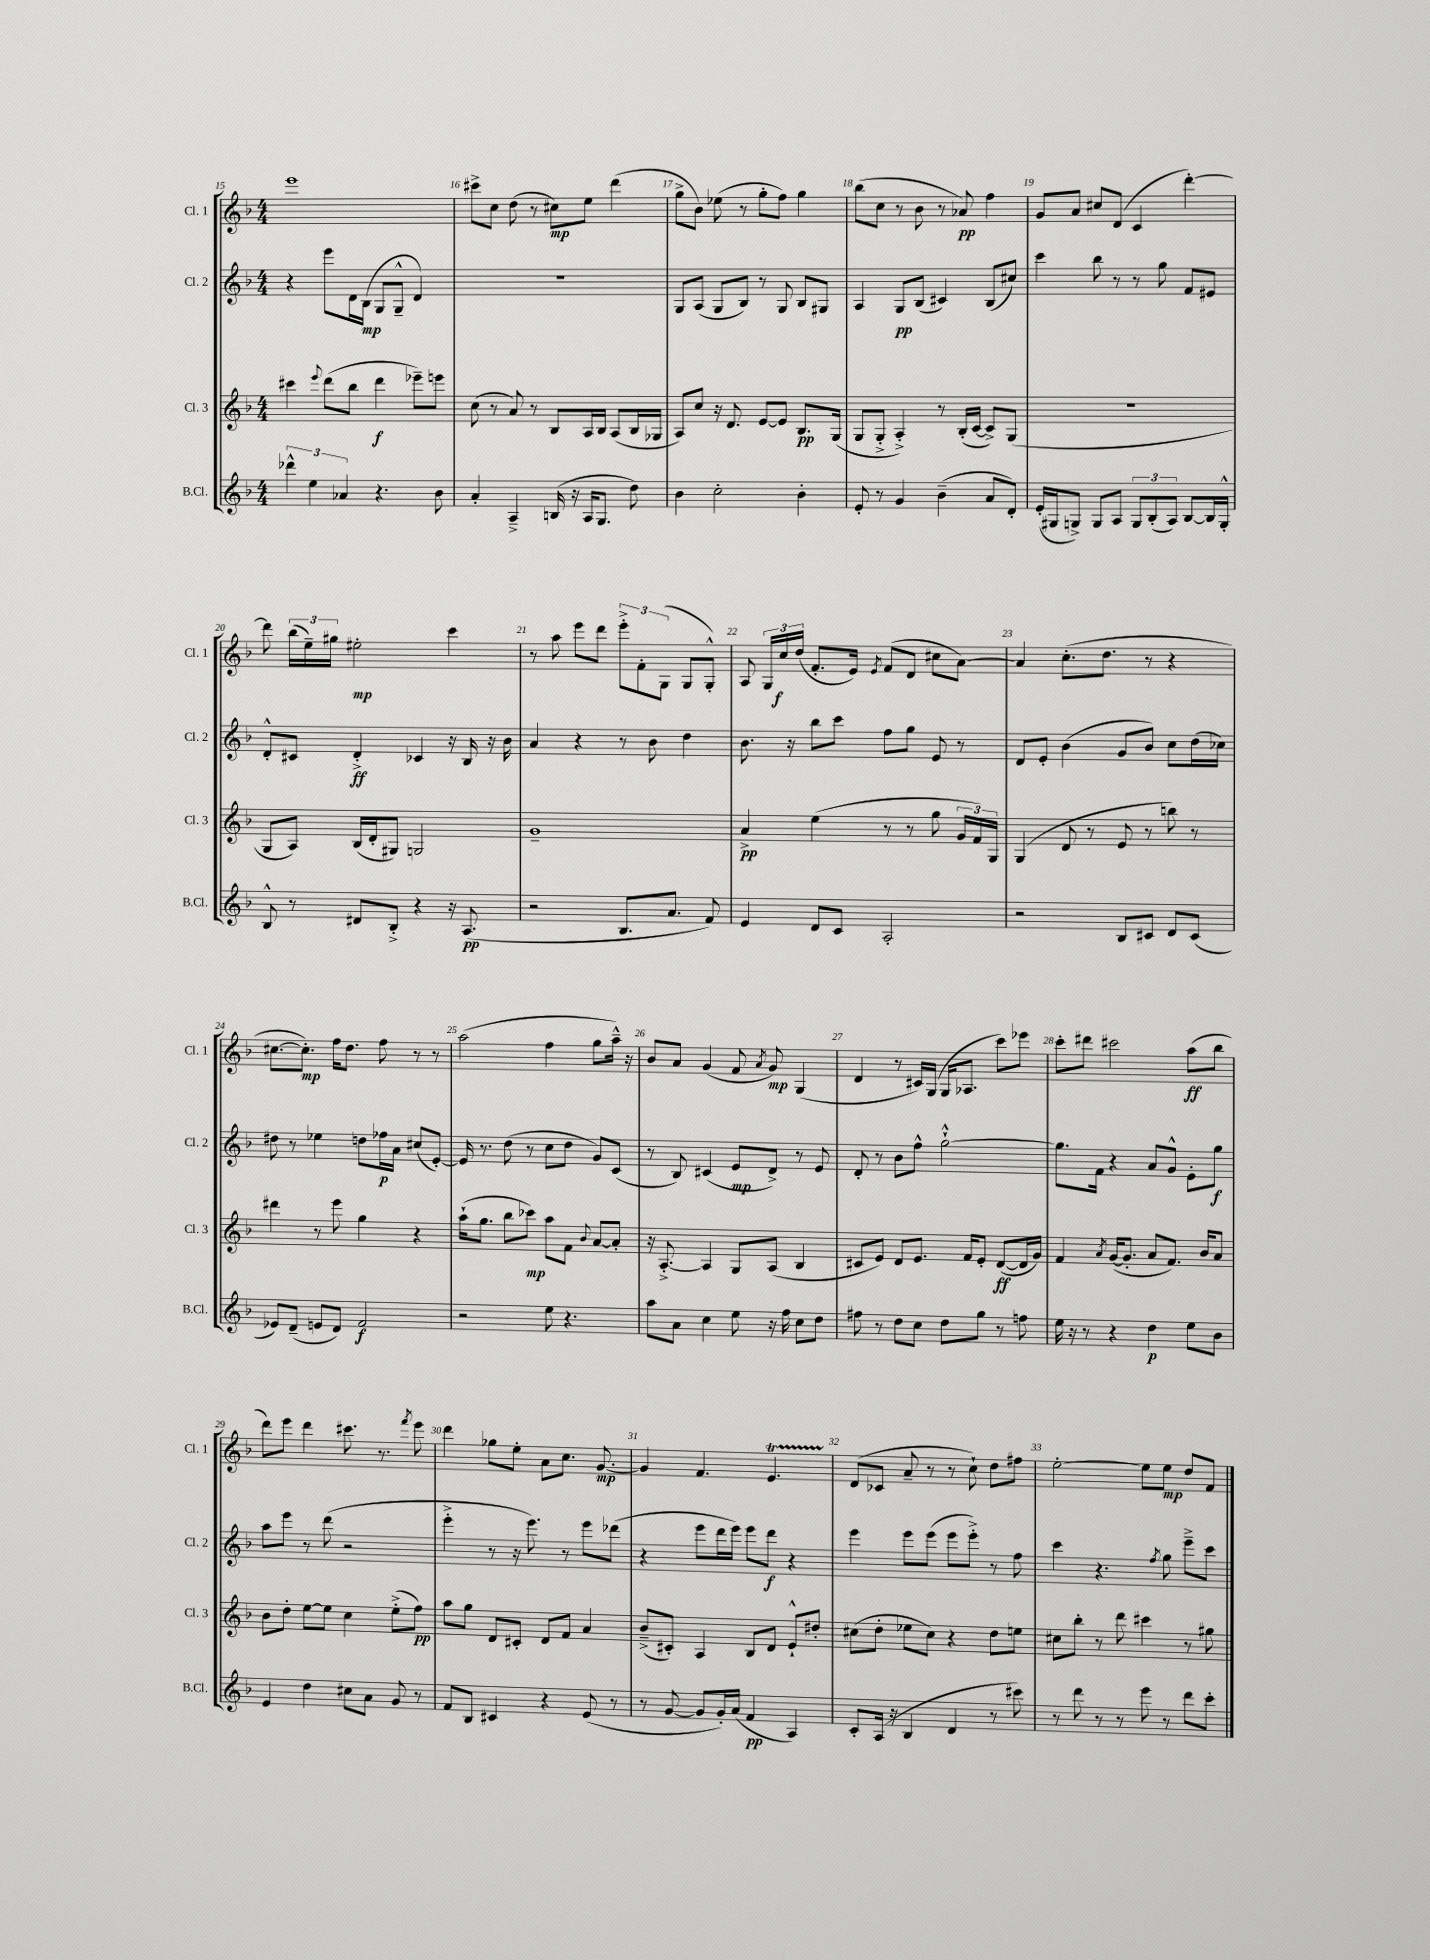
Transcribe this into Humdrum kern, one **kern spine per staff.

**kern	**dynam	**kern	**dynam	**kern	**dynam	**kern	**dynam
*part4	*part4	*part3	*part3	*part2	*part2	*part1	*part1
*staff4	*staff4	*staff3	*staff3	*staff2	*staff2	*staff1	*staff1
*I"B.Cl.	*	*I"Cl. 3	*	*I"Cl. 2	*	*I"Cl. 1	*
*I'B.Cl.	*	*I'Cl. 3	*	*I'Cl. 2	*	*I'Cl. 1	*
*clefG2	*	*clefG2	*	*clefG2	*	*clefG2	*
*k[b-]	*	*k[b-]	*	*k[b-]	*	*k[b-]	*
*M4/4	*	*M4/4	*	*M4/4	*	*M4/4	*
=15	=15	=15	=15	=15	=15	=15	=15
6ddd-X^^\	.	4ccc#X\	.	4r	.	1eee	.
6ee\	.	.	.	.	.	.	.
.	.	8qqeee/	.	.	.	.	.
.	.	(8ddd\L	.	8eee\L	.	.	.
6a-X/	.	.	.	.	.	.	.
.	.	8bb-\J	.	16d\L	.	.	.
.	.	.	.	(16B-\JJ	mp	.	.
4.r	.	4ddd\	f	8G/L	.	.	.
.	.	.	.	8G~^^/J	.	.	.
.	.	8eee-X~\L)	.	4d/)	.	.	.
8b-\	.	8eeen\J	.	.	.	.	.
=16	=16	=16	=16	=16	=16	=16	=16
4a'/	.	(8cc\	.	1r	.	8ccc#X^\L	.
.	.	8r	.	.	.	8cc\J	.
4A~^/	.	8a/)	.	.	.	(8dd\	.
.	.	8r	.	.	.	8r	.
(16Bn/	.	8B-/L	.	.	.	8cc#X\L)	mp
16r	.	.	.	.	.	.	.
16A/KL	.	16A/L	.	.	.	8ee\J	.
8.G/J	.	16B-/JJ	.	.	.	.	.
.	.	(8A/L	.	.	.	(4ddd\	.
8dd\)	.	16B-/L	.	.	.	.	.
.	.	16G-X/JJ	.	.	.	.	.
=17	=17	=17	=17	=17	=17	=17	=17
4b-\	.	8A/L)	.	8G/L	.	8gg^\L	.
.	.	8cc/J	.	(8A/J	.	8b-\J)	.
2cc'\	.	16r	.	8G/L	.	(8ee-X\	.
.	.	8.d/	.	.	.	.	.
.	.	.	.	8B-/J)	.	8r	.
.	.	[8e/L	.	8r	.	8gg'\L	.
.	.	8e/J]	.	8G/	.	8ff\J)	.
4b-'\	.	8.B-/L	pp	8B-/L	.	4gg\	.
.	.	.	.	8G#X/J	.	.	.
.	.	(16G/Jk	.	.	.	.	.
=18	=18	=18	=18	=18	=18	=18	=18
8e'/	.	8G/L	.	4A/	.	(8bb-\L	.
8r	.	8G'^/J	.	.	.	8cc\J	.
4g/	.	4A'^/)	.	8G/L	pp	8r	.
.	.	.	.	(8B-/J	.	8b-\	.
(4b-~\	.	8r	.	4c#X/)	.	8r	.
.	.	(16B-'/LL	.	.	.	8a-X/)	pp
.	.	[16c/JJ	.	.	.	.	.
8a/L	.	8c^/L])	.	(8B-/L	.	4ff\	.
8d'/J)	.	(8G/J	.	8cc#X/J)	.	.	.
=19	=19	=19	=19	=19	=19	=19	=19
(16e'/LL	.	1r	.	4ccc\	.	8g/L	.
16G#X/J	.	.	.	.	.	.	.
8Gn^/J)	.	.	.	.	.	8a/J	.
8G/L	.	.	.	8bb-\	.	8cc#X/L	.
8A/J	.	.	.	8r	.	(8d/J	.
12G/L	.	.	.	8r	.	4c/	.
(12B-'/	.	.	.	.	.	.	.
.	.	.	.	8gg\	.	.	.
12A/J)	.	.	.	.	.	.	.
[8B-/L	.	.	.	8f/L	.	[4ddd'\)	.
16B-/L]	.	.	.	8e#X/J	.	.	.
16G'^^/JJ	.	.	.	.	.	.	.
!!LO:LB:g=z
=20	=20	=20	=20	=20	=20	=20	=20
8B-^^/	.	8G/L	.	8d'^^/L	.	8ddd\]	.
8r	.	8A/J)	.	8c#X/J	.	(24bb-\LL	.
.	.	.	.	.	.	24ee~\)	.
.	.	.	.	.	.	24gg#X\JJ	.
8d#X/L	.	(16B-/LL	.	4d'^/	ff	2ee#X'\	mp
.	.	16d'/J	.	.	.	.	.
8B-'^/J	.	8G#X/J)	.	.	.	.	.
4r	.	2Gn/	.	4c-X/	.	.	.
16r	.	.	.	16r	.	4ccc\	.
(8.A/	pp	.	.	16B-/	.	.	.
.	.	.	.	16r	.	.	.
.	.	.	.	16b-\	.	.	.
=21	=21	=21	=21	=21	=21	=21	=21
2r	.	1g~	.	4a/	.	8r	.
.	.	.	.	.	.	8aa\	.
.	.	.	.	4r	.	8eee\L	.
.	.	.	.	.	.	8ddd\J	.
8.B-/L	.	.	.	8r	.	12eee'^\L	.
.	.	.	.	.	.	12f'\	.
.	.	.	.	8b-\	.	.	.
.	.	.	.	.	.	(12G\J	.
8.a/J	.	.	.	.	.	.	.
.	.	.	.	4dd\	.	8G/L	.
8f/)	.	.	.	.	.	8G'^^/J)	.
=22	=22	=22	=22	=22	=22	=22	=22
4e/	.	4a^/	pp	8.b-\	.	8A/	.
.	.	.	.	.	.	24G/LL	.
.	.	.	.	.	.	24cc/	f
.	.	.	.	16r	.	.	.
.	.	.	.	.	.	(24dd/JJ	.
8d/L	.	(4ee\	.	8bb-\L	.	8.f'/L	.
8c/J	.	.	.	8ccc\J	.	.	.
.	.	.	.	.	.	16e/Jk)	.
.	.	.	.	.	.	8qe/	.
2A'/	.	8r	.	8ff\L	.	(8f/L	.
.	.	8r	.	8gg\J	.	8d/J	.
.	.	8gg\	.	8e/	.	8cc#X\L	.
.	.	24g/LL	.	8r	.	[8a\J)	.
.	.	24f/)	.	.	.	.	.
.	.	24G/JJ	.	.	.	.	.
=23	=23	=23	=23	=23	=23	=23	=23
2r	.	(4G/	.	8d/L	.	4a/]	.
.	.	.	.	8e'/J	.	.	.
.	.	8d/	.	(4b-\	.	(8.cc'\L	.
.	.	8r	.	.	.	.	.
.	.	.	.	.	.	8.dd\J	.
8B-/L	.	8e/	.	8g/L	.	.	.
8c#X/J	.	8r	.	8b-/J)	.	8r	.
8d/L	.	8bbn\)	.	8cc\L	.	4r	.
(8c#/J	.	8r	.	(16dd\L	.	.	.
.	.	.	.	16cc-X\JJ)	.	.	.
!!LO:LB:g=z
=24	=24	=24	=24	=24	=24	=24	=24
8e-X/L)	.	4ddd#X\	.	8dd#X\	.	[8.cc#X\L	.
(8d~/J	.	.	.	8r	.	.	.
.	.	.	.	.	.	8.cc#'\J])	mp
8en/L	.	8r	.	4ee-X\	.	.	.
8d/J)	.	8eee\	.	.	.	16ff\KL	.
.	.	.	.	.	.	8.dd\J	.
2f/	f	4gg\	.	8ddn\L	.	.	.
.	.	.	.	16ff-X\L	p	8ff\	.
.	.	.	.	16a\JJ	.	.	.
.	.	4r	.	(8cc#X/L	.	8r	.
.	.	.	.	[8e'/J)	.	8r	.
=25	=25	=25	=25	=25	=25	=25	=25
2r	.	(16aa`\KL	.	16e/]	.	(2aa\	.
.	.	8.gg\J	.	8.r	.	.	.
.	.	8bb-\L	.	(8dd\	.	.	.
.	.	8ccc-X\J)	mp	8r	.	.	.
8ee\	.	8aa\L	.	8cc\L	.	4ff\	.
4.r	.	8f\J	.	8dd\J	.	.	.
.	.	8qqb-/	.	.	.	.	.
.	.	[8a/L	.	8g/L)	.	8gg\L	.
.	.	8a'/J]	.	(8c/J	.	16aa~^^\Jk)	.
.	.	.	.	.	.	16r	.
=26	=26	=26	=26	=26	=26	=26	=26
8aa\L	.	16r	.	8r	.	8b-/L	.
.	.	[8.A'^/	.	.	.	.	.
8a\J	.	.	.	8B-/)	.	8a/J	.
4cc\	.	4A/]	.	(4c#X/	.	(4g/	.
8ee\	.	8G/L	.	8e/L	mp	8f/	.
.	.	.	.	.	.	8qa/	.
16r	.	(8A/J	.	8d^/J)	.	8g/)	mp
16ff\	.	.	.	.	.	.	.
8cc\L	.	4B-/	.	8r	.	(4G/	.
8dd\J	.	.	.	8e/	.	.	.
=27	=27	=27	=27	=27	=27	=27	=27
8ff#X\	.	8c#X/L	.	8d'/	.	4d/	.
8r	.	8e/J)	.	8r	.	.	.
8dd\L	.	8d/L	.	8b-\L	.	8r	.
8cc\J	.	8.e/J	.	8ff^^\J	.	16c#X/LL)	.
.	.	.	.	.	.	(16G/JJ	.
8dd\L	.	.	.	[2gg`^^\	.	16G/KL	.
.	.	16f/KL	.	.	.	8.A-X/J	.
8gg\J	.	8e'/J	.	.	.	.	.
8r	.	([8d/L	ff	.	.	8ccc\L)	.
8ffn\	.	16d/L]	.	.	.	8eee-X\J	.
.	.	16g/JJ)	.	.	.	.	.
=28	=28	=28	=28	=28	=28	=28	=28
16ee\	.	4f/	.	8.gg\L]	.	8ccc'\L	.
16r	.	.	.	.	.	.	.
8r	.	.	.	.	.	8ddd#X\J	.
.	.	.	.	16f\Jk	.	.	.
.	.	8qa/	.	.	.	.	.
4r	.	([16g/KL	.	4r	.	2ccc#X\	.
.	.	8.g'/J]	.	.	.	.	.
4dd\	p	8a/L	.	8a/L	.	.	.
.	.	8.f/J)	.	8g^^/J	.	.	.
8ee\L	.	.	.	8e'\L	.	(8aa\L	ff
.	.	16b-/KL	.	.	.	.	.
8b-\J	.	8a/J	.	8gg\J	f	8bb-\J	.
!!LO:LB:g=z
=29	=29	=29	=29	=29	=29	=29	=29
4e/	.	8b-\L	.	8aa\L	.	8ddd\L)	.
.	.	8dd'\J	.	8eee\J	.	8eee\J	.
4dd\	.	[8ee\L	.	8r	.	4ddd\	.
.	.	8ee\J]	.	(8ddd\	.	.	.
8cc#X\L	.	4cc\	.	2r	.	8.ccc#X\	.
8a\J	.	.	.	.	.	.	.
.	.	.	.	.	.	8.r	.
8g/	.	(8ee'^\L	.	.	.	.	.
.	.	.	.	.	.	8qfff/	.
8r	.	8ff\J)	pp	.	.	8eee\	.
=30	=30	=30	=30	=30	=30	=30	=30
8f/L	.	8aa\L	.	4eee'^\	.	4ddd\	.
8B-/J	.	8gg\J	.	.	.	.	.
4c#X/	.	8d/L	.	8r	.	8gg-X\L	.
.	.	8c#X'/J	.	16r	.	8ee'\J	.
.	.	.	.	8.eee\)	.	.	.
4r	.	8d/L	.	.	.	8a\L	.
.	.	8f/J	.	8r	.	8.cc\J	.
(8e/	.	4a/	.	8eee\L	.	.	.
.	.	.	.	.	.	[8.g/	mp
8r	.	.	.	(8ddd-X\J	.	.	.
=31	=31	=31	=31	=31	=31	=31	=31
8r	.	(8b-~^/L	.	4r	.	4g/]	.
[8g/	.	8c#X'/J)	.	.	.	.	.
8g/L]	.	4A/	.	8eee\L	.	4.f/	.
16g'/L)	.	.	.	16ddd\L	.	.	.
(16a/JJ	.	.	.	16eee\JJ)	.	.	.
4f/	pp	8B-/L	.	8eee\L	.	.	.
.	.	8d/J	.	8ddd\J	f	4.et/	.
4A/)	.	8e`^^/L	.	4r	.	.	.
.	.	8dd#X'/J	.	.	.	.	.
=32	=32	=32	=32	=32	=32	=32	=32
8c'/L	.	(8cc#X\L	.	4eee\	.	(8d/L	.
(16A/Jk	.	8dd'\J	.	.	.	8c-X/J	.
16r	.	.	.	.	.	.	.
4B-/	.	8ee-X\L	.	8eee\L	.	8a~/	.
.	.	8cc#\J)	.	(8eee\J	.	8r	.
4d/	.	4r	.	8eee\L	.	8r	.
.	.	.	.	8eee'^\J)	.	8cc`\)	.
8r	.	8dd\L	.	8r	.	8dd\L	.
8ccc#X\)	.	8een\J	.	8ff\	.	8ff#X\J	.
=33	=33	=33	=33	=33	=33	=33	=33
8r	.	8cc#X\L	.	4ccc\	.	[2ee'\	.
8ddd\	.	8bb-'\J	.	.	.	.	.
8r	.	8r	.	4.r	.	.	.
8r	.	8ddd\	.	.	.	.	.
8eee\	.	4ccc#X\	.	.	.	8ee\L]	.
.	.	.	.	8qff/	.	.	.
8r	.	.	.	8gg\	.	8ee\J	mp
8ddd\L	.	8r	.	8eee~^\L	.	8dd/L	.
8ccc'\J	.	8gg#X\	.	8ccc\J	.	8f/J	.
==	==	==	==	==	==	==	==
*-	*-	*-	*-	*-	*-	*-	*-
